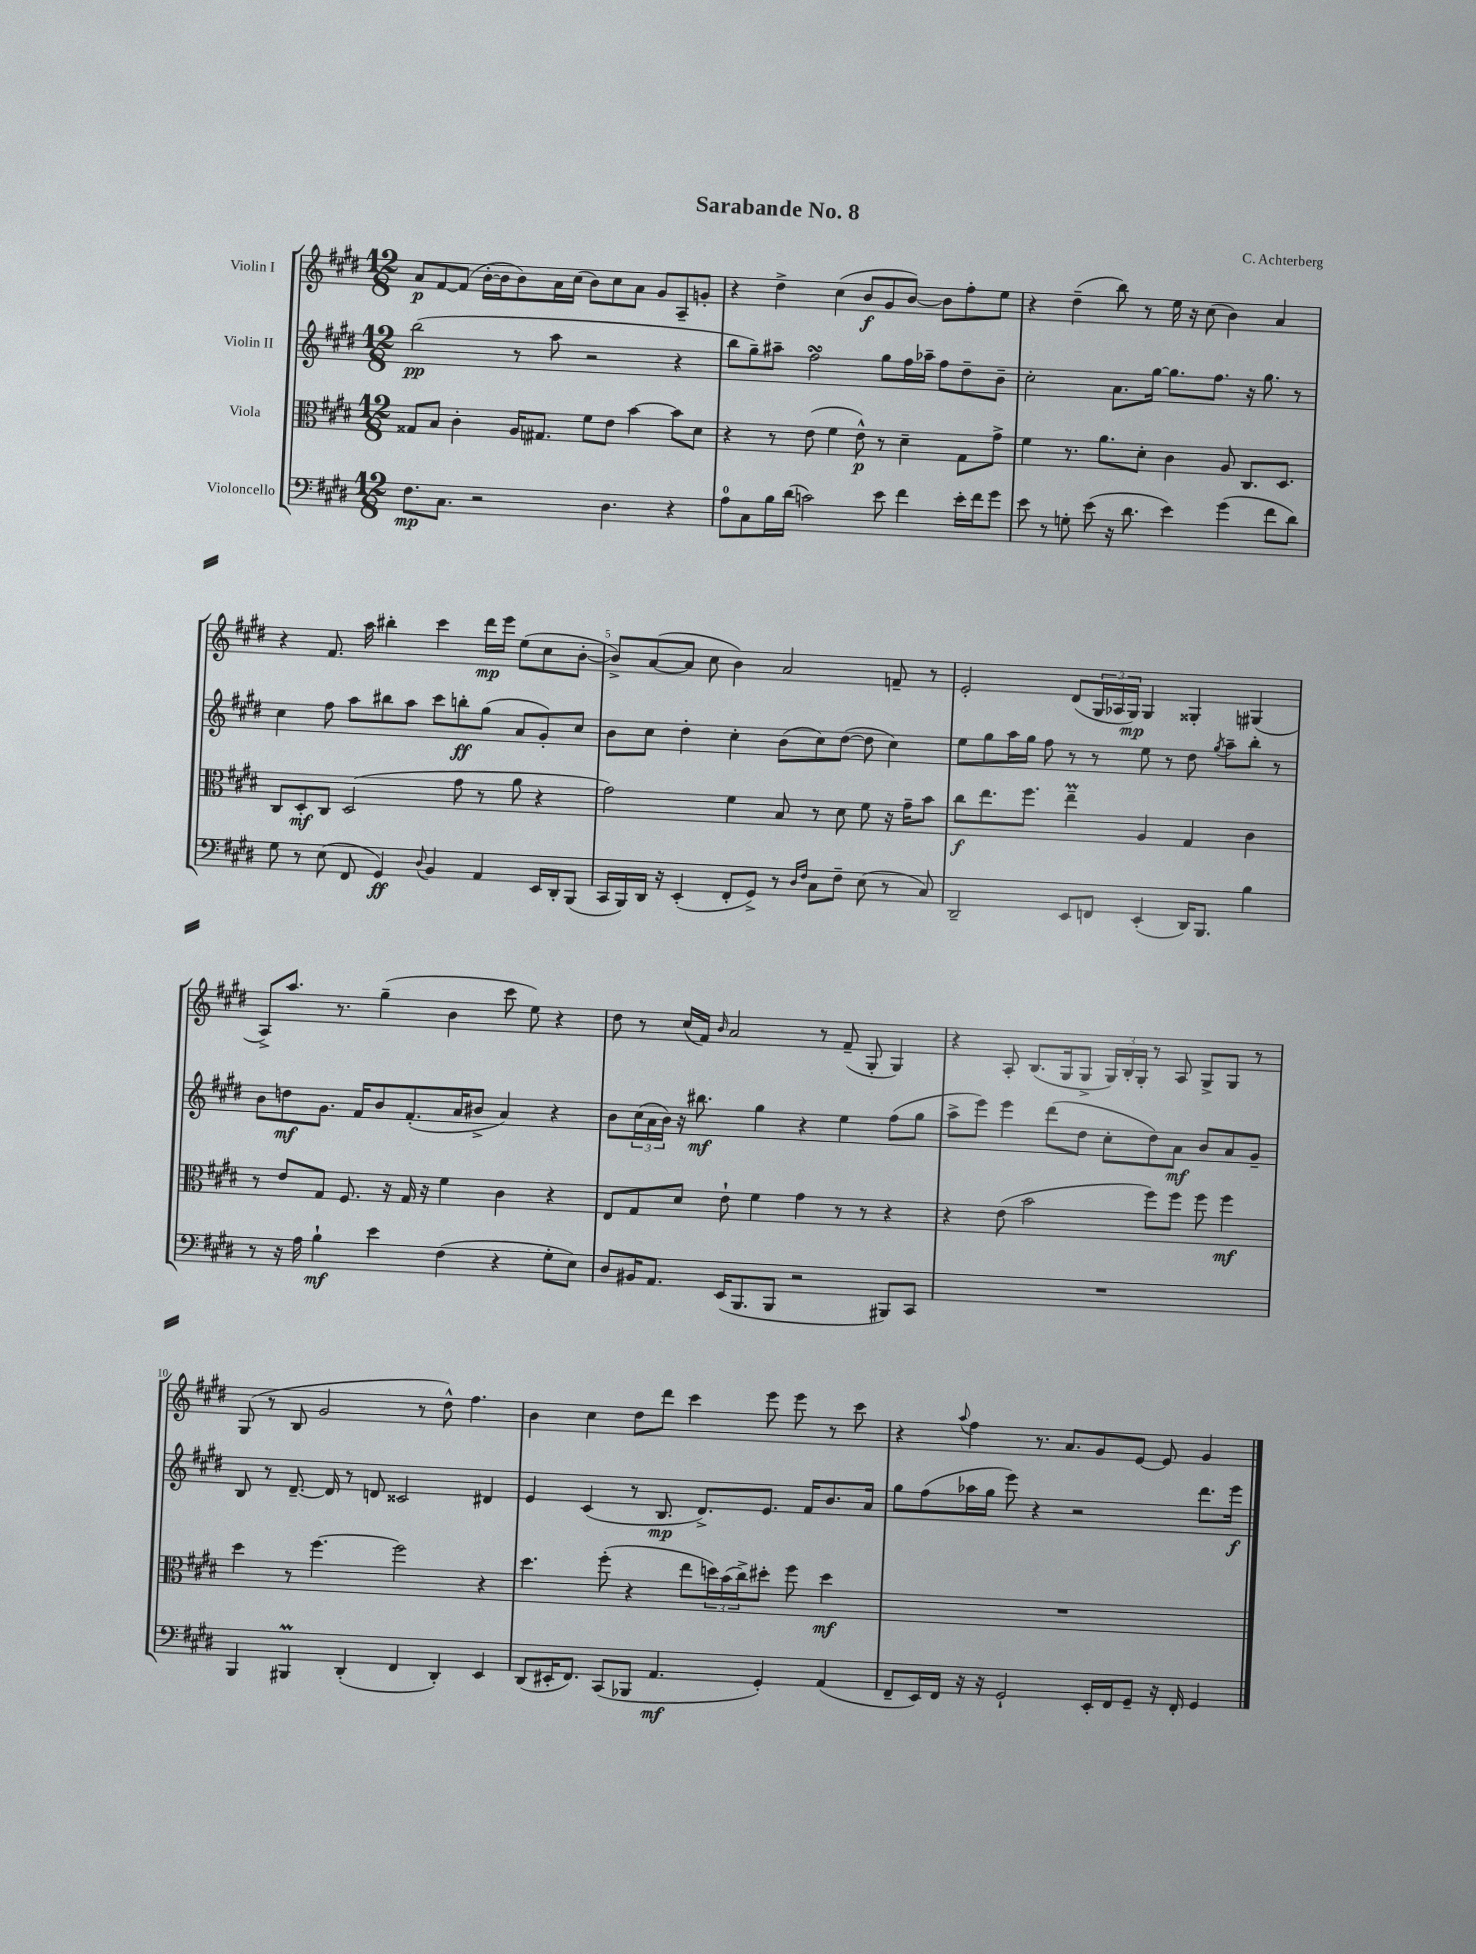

**kern	**dynam	**kern	**dynam	**kern	**dynam	**kern	**dynam
*part4	*part4	*part3	*part3	*part2	*part2	*part1	*part1
*staff4	*staff4	*staff3	*staff3	*staff2	*staff2	*staff1	*staff1
*I"Violoncello	*	*I"Viola	*	*I"Violin II	*	*I"Violin I	*
*clefF4	*	*clefC3	*	*clefG2	*	*clefG2	*
*k[f#c#g#d#]	*	*k[f#c#g#d#]	*	*k[f#c#g#d#]	*	*k[f#c#g#d#]	*
*M12/8	*	*M12/8	*	*M12/8	*	*M12/8	*
=1	=1	=1	=1	=1	=1	=1	=1
8.F#\L	mp	8G##X/L	.	(2bb\	pp	8a/L	p
.	.	8B/J	.	.	.	[8f#/	.
8.C#\J	.	.	.	.	.	.	.
.	.	4c#'\	.	.	.	(8f#/J]	.
2r	.	.	.	.	.	[16b'\LL	.
.	.	.	.	.	.	16b\J]	.
.	.	16A/KL	.	8r	.	8b\)	.
.	.	8.G#X/J	.	.	.	.	.
.	.	.	.	8aa\	.	16a\L	.
.	.	.	.	.	.	(16cc#\JJ	.
.	.	8f#\L	.	2r	.	8b\L)	.
4.D#\	.	8e\J	.	.	.	8cc#\	.
.	.	[4b\	.	.	.	8a\J	.
.	.	.	.	.	.	8g#/L	.
4r	.	8b\L]	.	4r	.	8A~/	.
.	.	8d#\J	.	.	.	8gn'/J	.
=2	=2	=2	=2	=2	=2	=2	=2
8A\L	.	4r	.	8bb\L	.	4r	.
8C#\	.	.	.	8gg#~\)	.	.	.
16B\L	.	8r	.	8aa#X~\J	.	4dd#^\	.
(16d#\JJ	.	.	.	.	.	.	.
2cn\)	.	(8e\	.	2ff#sSSS\	.	.	.
.	.	4f#\	.	.	.	(4cc#\	.
.	.	8e^^\)	p	.	.	8b/L	f
8e\	.	8r	.	8gg#\L	.	8g#/	.
4f#\	.	4d#~\	.	16ff#\L	.	[8b/J)	.
.	.	.	.	16aa-X~\JJ	.	.	.
.	.	.	.	8ff#\L	.	8b\L]	.
16e'\LL	.	8G#\L	.	8dd#~\	.	8ff#'\	.
16f#\J	.	.	.	.	.	.	.
8g#\J	.	8g#^\J	.	8b~\J	.	8ee\J	.
=3	=3	=3	=3	=3	=3	=3	=3
8e\	.	4f#\	.	2cc#'\	.	4r	.
8r	.	.	.	.	.	.	.
8Gn'\	.	8.r	.	.	.	(4dd#~\	.
(8e\	.	.	.	.	.	.	.
.	.	8.a\L	.	.	.	.	.
16r	.	.	.	8.a\L	.	8bb\)	.
8.d#\	.	.	.	.	.	.	.
.	.	8d#'\J	.	.	.	8r	.
.	.	.	.	[16gg#\Jk	.	.	.
4e\)	.	4c#\	.	8.gg#\L]	.	16ee\	.
.	.	.	.	.	.	16r	.
.	.	.	.	.	.	(8cc#\	.
.	.	.	.	8.ff#\J	.	.	.
(4g#\	.	8A/	.	.	.	4b\)	.
.	.	8.C#/L	.	16r	.	.	.
.	.	.	.	8.gg#\	.	.	.
8f#\L	.	.	.	.	.	4a/	.
.	.	8.D#/J	.	.	.	.	.
8d#\J)	.	.	.	8r	.	.	.
!!LO:LB:g=z
=4	=4	=4	=4	=4	=4	=4	=4
8G#\	.	8C#/L	.	4cc#\	.	4r	.
8r	.	8D#'/	mf	.	.	.	.
(8E\	.	8C#/J	.	8ff#\	.	8.f#/	.
8FF#/	.	(2D#/	.	8aa\L	.	.	.
.	.	.	.	.	.	16aa\	.
4GG#/)	ff	.	.	8bb#X\	.	4bb#X'\	.
.	.	.	.	8aa\J	.	.	.
8qqD#/	.	.	.	.	.	.	.
4BB/	.	.	.	8ccc#\L	.	4ccc#\	.
.	.	8g#\	.	8bbn'\	ff	.	.
4AA/	.	8r	.	(8gg#\J	.	16ddd#\LL	mp
.	.	.	.	.	.	16eee\JJ	.
.	.	8a\	.	8a/L	.	(8ee\L	.
16EE/LL	.	4r	.	8g#'/)	.	8cc#\	.
16DD#'/J	.	.	.	.	.	.	.
(8BBB/J	.	.	.	8cc#/J	.	[8b'\J	.
=5	=5	=5	=5	=5	=5	=5	=5
16CC#/LL	.	2g#\)	.	8b\L	.	8b^/L])	.
16BBB/)	.	.	.	.	.	.	.
16DD#/JJ	.	.	.	8cc#\J	.	([8a/	.
16r	.	.	.	.	.	.	.
(4EE'/	.	.	.	4dd#'\	.	8a/J]	.
.	.	.	.	.	.	8cc#\	.
8FF#'/L	.	4f#\	.	4cc#'\	.	4b\)	.
8GG#^/J)	.	.	.	.	.	.	.
8r	.	8B/	.	(8b\L	.	2a/	.
16qqD#/LL	.	.	.	.	.	.	.
16qqF#/JJ	.	.	.	.	.	.	.
8C#\L	.	8r	.	8cc#\)	.	.	.
8F#~\J	.	8d#\	.	([8dd#\J	.	.	.
(8E\	.	8f#\	.	8dd#\]	.	.	.
8r	.	16r	.	4cc#\)	.	8fn~/	.
.	.	16g#~\KL	.	.	.	.	.
8C#/)	.	8b\J	.	.	.	8r	.
=6	=6	=6	=6	=6	=6	=6	=6
2DD#~/	.	8cc#\L	f	8ee\L	.	2e'/	.
.	.	8.ee\	.	8gg#\	.	.	.
.	.	.	.	16aa\L	.	.	.
.	.	8.ff#\J	.	16gg#\JJ	.	.	.
.	.	.	.	8ff#\	.	.	.
8EE/L	.	4eeM~\	.	8r	.	(8d#/L	.
8FFn/J	.	.	.	8r	.	24G#/L	.
.	.	.	.	.	.	24A-X/	.
.	.	.	.	.	.	24G#/JJ)	mp
(4EE'/	.	4A/	.	8ee\	.	4G#/	.
.	.	.	.	8r	.	.	.
16DD#/KL)	.	4G#/	.	8dd#\	.	4G##X'/	.
8.BBB/J	.	.	.	.	.	.	.
.	.	.	.	8qgg#/	.	.	.
.	.	.	.	8aa~\L	.	.	.
4B\	.	4c#\	.	8bb'\J	.	(4G#X/	.
.	.	.	.	8r	.	.	.
!!LO:LB:g=z
=7	=7	=7	=7	=7	=7	=7	=7
8r	.	8r	.	8b\L	.	8A^/L)	.
16r	.	8e/L	.	8ddn\	mf	8.aa/J	.
16A\	.	.	.	.	.	.	.
4B`\	mf	8G#/J	.	8.g#\J	.	.	.
.	.	.	.	.	.	8.r	.
.	.	8.F#/	.	.	.	.	.
.	.	.	.	16f#/KL	.	.	.
4e\	.	.	.	8b/	.	(4gg#~\	.
.	.	16r	.	.	.	.	.
.	.	16G#/	.	(8.f#'/	.	.	.
.	.	16r	.	.	.	.	.
(4F#\	.	4f#\	.	.	.	4b\	.
.	.	.	.	16a/K	.	.	.
.	.	.	.	8b#X^/J	.	.	.
4r	.	4c#\	.	4a/)	.	8ccc#\	.
.	.	.	.	.	.	8ee\)	.
8G#'\L	.	4r	.	4r	.	4r	.
8E\J)	.	.	.	.	.	.	.
=8	=8	=8	=8	=8	=8	=8	=8
8D#/L	.	8E/L	.	8b\L	.	8dd#\	.
16BB#X/K	.	8G#/	.	(24cc#\L	.	8r	.
.	.	.	.	24a\	.	.	.
8.AA/J	.	.	.	.	.	.	.
.	.	.	.	24b\JJ)	.	.	.
.	.	8d#/J	.	16r	.	(16cc#/LL	.
.	.	.	.	8.bb#X\	mf	16f#/JJ)	.
.	.	.	.	.	.	16qqb/	.
(16EE/KL	.	8e`\	.	.	.	2a/	.
8.BBB/	.	.	.	.	.	.	.
.	.	4f#\	.	4gg#\	.	.	.
8BBB/J	.	.	.	.	.	.	.
2r	.	4g#\	.	4r	.	.	.
.	.	.	.	.	.	8r	.
.	.	8r	.	4ee\	.	(8f#~/	.
.	.	8r	.	.	.	8G#'/	.
8BBB#X/L)	.	4r	.	(8ff#\L	.	4G#/)	.
8CC#/J	.	.	.	8gg#\J	.	.	.
=9	=9	=9	=9	=9	=9	=9	=9
1.r	.	4r	.	8aa^\L	.	4r	.
.	.	.	.	8eee\J)	.	.	.
.	.	(8e\	.	4eee\	.	8A'/	.
.	.	2b\	.	.	.	(8.B/L	.
.	.	.	.	(8ddd#\L	.	.	.
.	.	.	.	.	.	16G#/k	.
.	.	.	.	8dd#\J	.	8G#^/J	.
.	.	.	.	8cc#'\L	.	24G#/LL)	.
.	.	.	.	.	.	24B'/	.
.	.	.	.	.	.	24G#'/JJ	.
.	.	8ff#\L)	.	8dd#\)	.	8r	.
.	.	8ff#\J	.	8a\J	mf	8A/	.
.	.	8ff#\	.	8b/L	.	8G#^/L	.
.	.	4ff#\	mf	8a/	.	8G#/J	.
.	.	.	.	8g#~/J	.	8r	.
!!LO:LB:g=z
=10	=10	=10	=10	=10	=10	=10	=10
4BBB/	.	4dd#\	.	8B/	.	(8G#/	.
.	.	.	.	8r	.	8r	.
4BBB#Xm/	.	8r	.	[8.d#~/	.	8B/	.
.	.	[4.ff#\	.	.	.	2g#/	.
.	.	.	.	16d#/]	.	.	.
(4DD#'/	.	.	.	8r	.	.	.
.	.	.	.	8dn/	.	.	.
4FF#/	.	2ff#\]	.	2c##X/	.	.	.
.	.	.	.	.	.	8r	.
4DD#'/)	.	.	.	.	.	8dd#^^\)	.
.	.	.	.	.	.	4.ff#\	.
4EE/	.	4r	.	4d#X/	.	.	.
=11	=11	=11	=11	=11	=11	=11	=11
(8DD#/L	.	4.dd#\	.	4e/	.	4b\	.
16EE#X'/K	.	.	.	.	.	.	.
8.FF#/J)	.	.	.	.	.	.	.
.	.	.	.	(4c#/	.	4cc#\	.
(8CC#/L	.	(8ff#'\	.	.	.	.	.
8BBB-X/J	.	4r	.	8r	.	8dd#\L	.
4.AA/	mf	.	.	8.B/	mp	8ddd#\J	.
.	.	8ee\L	.	.	.	4ccc#\	.
.	.	.	.	8.d#^/L)	.	.	.
.	.	24ddn\L)	.	.	.	.	.
.	.	(24b\	.	.	.	.	.
.	.	24cc#^\J)	.	.	.	.	.
4GG#'/)	.	8dd#X'\J	.	8.e/J	.	8eee\	.
.	.	8ff#\	.	.	.	8eee\	.
.	.	.	.	16f#/KL	.	.	.
(4AA/	.	4dd#\	mf	8.b/	.	8r	.
.	.	.	.	.	.	8ccc#\	.
.	.	.	.	16a/Jk	.	.	.
=12	=12	=12	=12	=12	=12	=12	=12
8FF#~/L	.	1.r	.	8gg#\L	.	4r	.
16EE/L)	.	.	.	(8ff#\	.	.	.
16FF#/JJ	.	.	.	.	.	.	.
.	.	.	.	.	.	8qqaa/	.
16r	.	.	.	16aa-X\L	.	4ff#\	.
16r	.	.	.	16gg#\JJ	.	.	.
2GG#`/	.	.	.	8eee\)	.	.	.
.	.	.	.	4r	.	8.r	.
.	.	.	.	.	.	8.a/L	.
.	.	.	.	2r	.	.	.
16EE'/LL	.	.	.	.	.	8g#/	.
16FF#/J	.	.	.	.	.	.	.
8GG#~/J	.	.	.	.	.	[8e/J	.
16r	.	.	.	.	.	8e/]	.
16FF#'/	.	.	.	.	.	.	.
4GG#/	.	.	.	8.ddd#\L	.	4g#/	.
.	.	.	.	16eee\Jk	f	.	.
==	==	==	==	==	==	==	==
*-	*-	*-	*-	*-	*-	*-	*-
